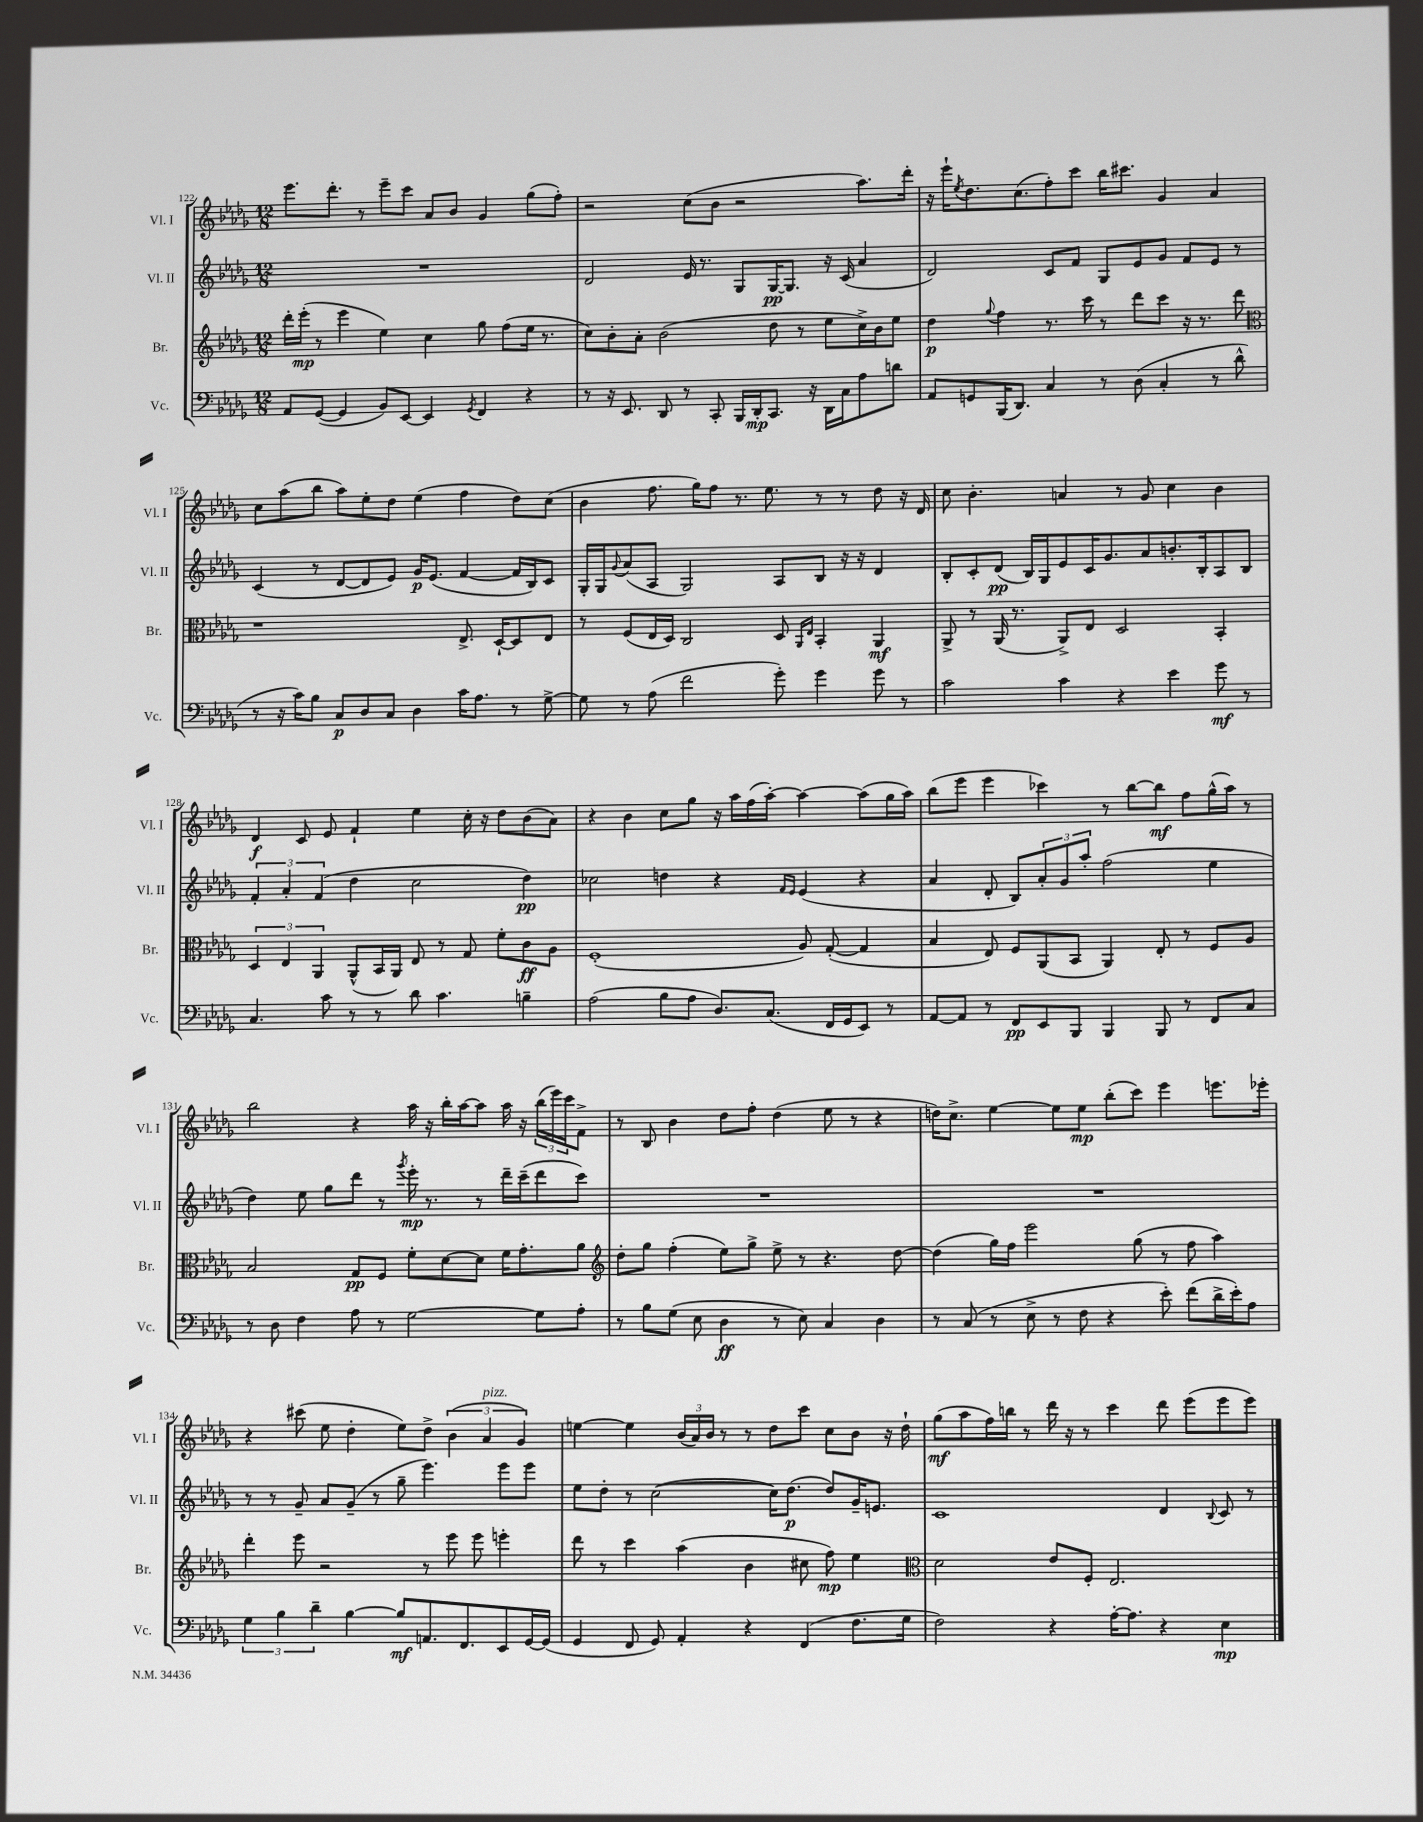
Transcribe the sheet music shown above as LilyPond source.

<<
\new StaffGroup <<
\new Staff = "s0" \with { instrumentName = "Vl. I" shortInstrumentName = "Vl. I" } {
    \clef treble \key des \major \numericTimeSignature \time 12/8
    ees'''8. des'''8.-. r8 ees'''8-- c'''8 aes'8 bes'8 ges'4 ges''8( f''8-.) |
    r2 c''8( bes'8 r2 aes''8.) des'''16-. |
    r16 ees'''16-! \acciaccatura { ees''8 } des''8. c''8.( f''8-.) c'''8 bes''16 cis'''8. ges'4 aes'4 |
    c''8 aes''8( bes''8 aes''8) ees''8-. des''8 ees''4( f''4 des''8) c''8( |
    bes'4 f''8. ges''16) f''8 r8. ees''8. r8 r8 des''8 r16 des'16 |
    c''8 bes'4.-. a'4 r8 ges'8 c''4 bes'4 |
    des'4\f c'8 ees'8 f'4-! ees''4 c''16-. r16 des''8 bes'8( aes'8) |
    r4 bes'4 c''8 ges''8 r16 aes''16 f''16( aes''16~-.) aes''4~ aes''8( ges''16 aes''16) |
    bes''8( ees'''8 ees'''4 ces'''4) r8 bes''8~ bes''8\mf f''8 ges''16-^( aes''16) r8 |
    bes''2 r4 aes''16 r16 bes''16-. aes''16~ aes''8 aes''16 r16 \tuplet 3/2 { bes''16( ees'''16) c'''16 } f'8-> |
    r8 bes8 bes'4 des''8 f''8-. des''4( ees''8 r8 r4 |
    d''16) c''8.-> ees''4~ ees''8 ees''8\mp bes''8-.( c'''8) ees'''4 e'''8. ees'''16-. |
    r4 cis'''8( ees''8 des''4-. ees''8) des''8-> \tuplet 3/2 { bes'4( aes'4^\markup { \italic "pizz." } ges'4) } |
    e''4~ e''4 \tuplet 3/2 { bes'16( aes'16) bes'16 } r8 r8 des''8 c'''8 c''8 bes'8 r16 des''16-! |
    ges''8\mf( aes''8 f''16) b''16 r8 des'''16 r16 r8 c'''4 des'''8 ees'''8( ees'''8 ees'''8) \bar "|." |
}
\new Staff = "s1" \with { instrumentName = "Vl. II" shortInstrumentName = "Vl. II" } {
    \clef treble \key des \major \numericTimeSignature \time 12/8
    R1. |
    des'2 ees'16 r8. ges8 ges16~\pp ges8. r16 c'16( aes'4 |
    des'2) c'8 f'8 ges8 ees'8 ges'8 f'8 ees'8 r8 |
    c'4( r8 des'8~ des'8 ees'8) ges'16\p ees'8.( f'4~ f'16 bes16) c'8 |
    ges16-. ges16 \appoggiatura { ges'8 } aes'8( aes8 ges2) aes8 bes8 r16 r16 des'4 |
    bes8-. c'8-. des'8\pp( bes16) ges16 ees'8 c'16 ges'8. aes'8 b'8.-. bes16-. aes8 bes8 |
    \tuplet 3/2 { f'4-. aes'4-. f'4( } des''4 c''2 des''4\pp) |
    ces''2 d''4 r4 \grace { f'16 ees'16 } ees'4( r4 |
    aes'4 des'8-. bes8) \tuplet 3/2 { aes'8-. ges'8 aes''8-. } f''2( ees''4 |
    des''4) ees''8 ges''8 des'''8 r8 \acciaccatura { ges'''8 } ees'''16-.\mp r8. r8 des'''16-- c'''16--( des'''8 c'''8) |
    R1. |
    R1. |
    r8 r8 ges'8-- aes'8 ges'8--( r8 ges''8-- ees'''4.) ees'''8 ees'''8 |
    ees''8 des''8-. r8 c''2~( c''16) des''8.\p( des''8) ges'16-- e'8. |
    c'1 des'4 \appoggiatura { bes8 } c'8 r8 \bar "|." |
}
\new Staff = "s2" \with { instrumentName = "Br." shortInstrumentName = "Br." } {
    \clef treble \key des \major \numericTimeSignature \time 12/8
    des'''16-. ees'''16-.\mp( r8 ees'''4 ees''4) c''4 ges''8 f''8( ees''16 r8. |
    c''8) bes'8-. aes'8-. bes'2( des''8 r8 ees''8 c''16->) bes'16 ees''8 |
    des''4\p \appoggiatura { ges''8 } f''4 r8. c'''16 r8 des'''8 c'''8 r16 r8. des'''8 |
    \clef alto r1 ees8.-> des16~-! des8 ees8 |
    r8 f8( ees16 des16) c2 des8 \grace { aes,16 ees16 } bes,4-. aes,4\mf |
    aes,8-> r8 aes,16( r8. aes,8->) ees8 des2 bes,4-. |
    \tuplet 3/2 { des4 ees4 aes,4 } aes,8-^( bes,16 aes,16) ees8 r8 ges8 f'8-. c'8\ff aes8 |
    f1-.( aes8) ges8~-.( ges4 |
    bes4 ees8) f8 aes,8( bes,8 aes,4) ees8-. r8 f8 aes8 |
    bes2 ges8\pp f8 f'8-. des'8~ des'8 f'16 ges'8.-. aes'8 |
    \clef treble des''8-. ges''8 f''4-.( ees''8) ges''8-> ees''8-> r8 r4. des''8~ |
    des''4( ges''16) f''16 ees'''2 ges''8( r8 f''8 aes''4) |
    des'''4-. ees'''8 r2 r8 ees'''8 ees'''8 e'''4-. |
    des'''8 r8 c'''4 aes''4( bes'4 cis''8 f''8\mp) ees''4 |
    \clef alto des'2 ees'8 f8-. ees2. \bar "|." |
}
\new Staff = "s3" \with { instrumentName = "Vc." shortInstrumentName = "Vc." } {
    \clef bass \key des \major \numericTimeSignature \time 12/8
    aes,8 ges,8~( ges,4 bes,8) ees,8~ ees,4 \acciaccatura { ges,8 } f,4 r4 |
    r8 r16 ees,8. des,8 r8 c,8-. bes,,16 des,16-.\mp c,8. r16 des,16 c16 aes8 d'8 |
    aes,8 g,8 bes,,16( des,8.) c4 r8 des8( c4-. r8 des'8-^ |
    r8 r16 c'16) bes8 c8\p des8 c8 des4 c'16 aes8. r8 ges8~-> |
    ges8 r8 aes8( f'2 ges'8-.) ges'4 ges'8 r8 |
    c'2 c'4 r4 ees'4 ges'8\mf r8 |
    c4. c'8 r8 r8 des'8 c'4. b4-- |
    aes2( bes8 aes8 des8.) c8.( f,16 ges,16 ees,8) r8 |
    aes,8~ aes,8 r8 f,8\pp ees,8 bes,,8 bes,,4 bes,,8 r8 f,8 c8 |
    r8 des8 f4 aes8 r8 ges2~ ges8 aes8-. |
    r8 bes8 ges8( ees8 des4\ff r8 ees8) c4 des4 |
    r8 c8( r8 ees8-> r8 f8 r4 ees'8-.) f'8( des'16-> ees'16-.) aes8 |
    \tuplet 3/2 { ges4 bes4 des'4-- } bes4~ bes8\mf a,8. f,8. ees,8 ges,16~ ges,16( |
    ges,4 f,8 ges,8) aes,4-. r4 f,4( f8. ges16 |
    f2) r4 aes16~-. aes8. r4 ees4\mp \bar "|." |
}
>>
>>
\layout { \context { \Score currentBarNumber = #122 } }
